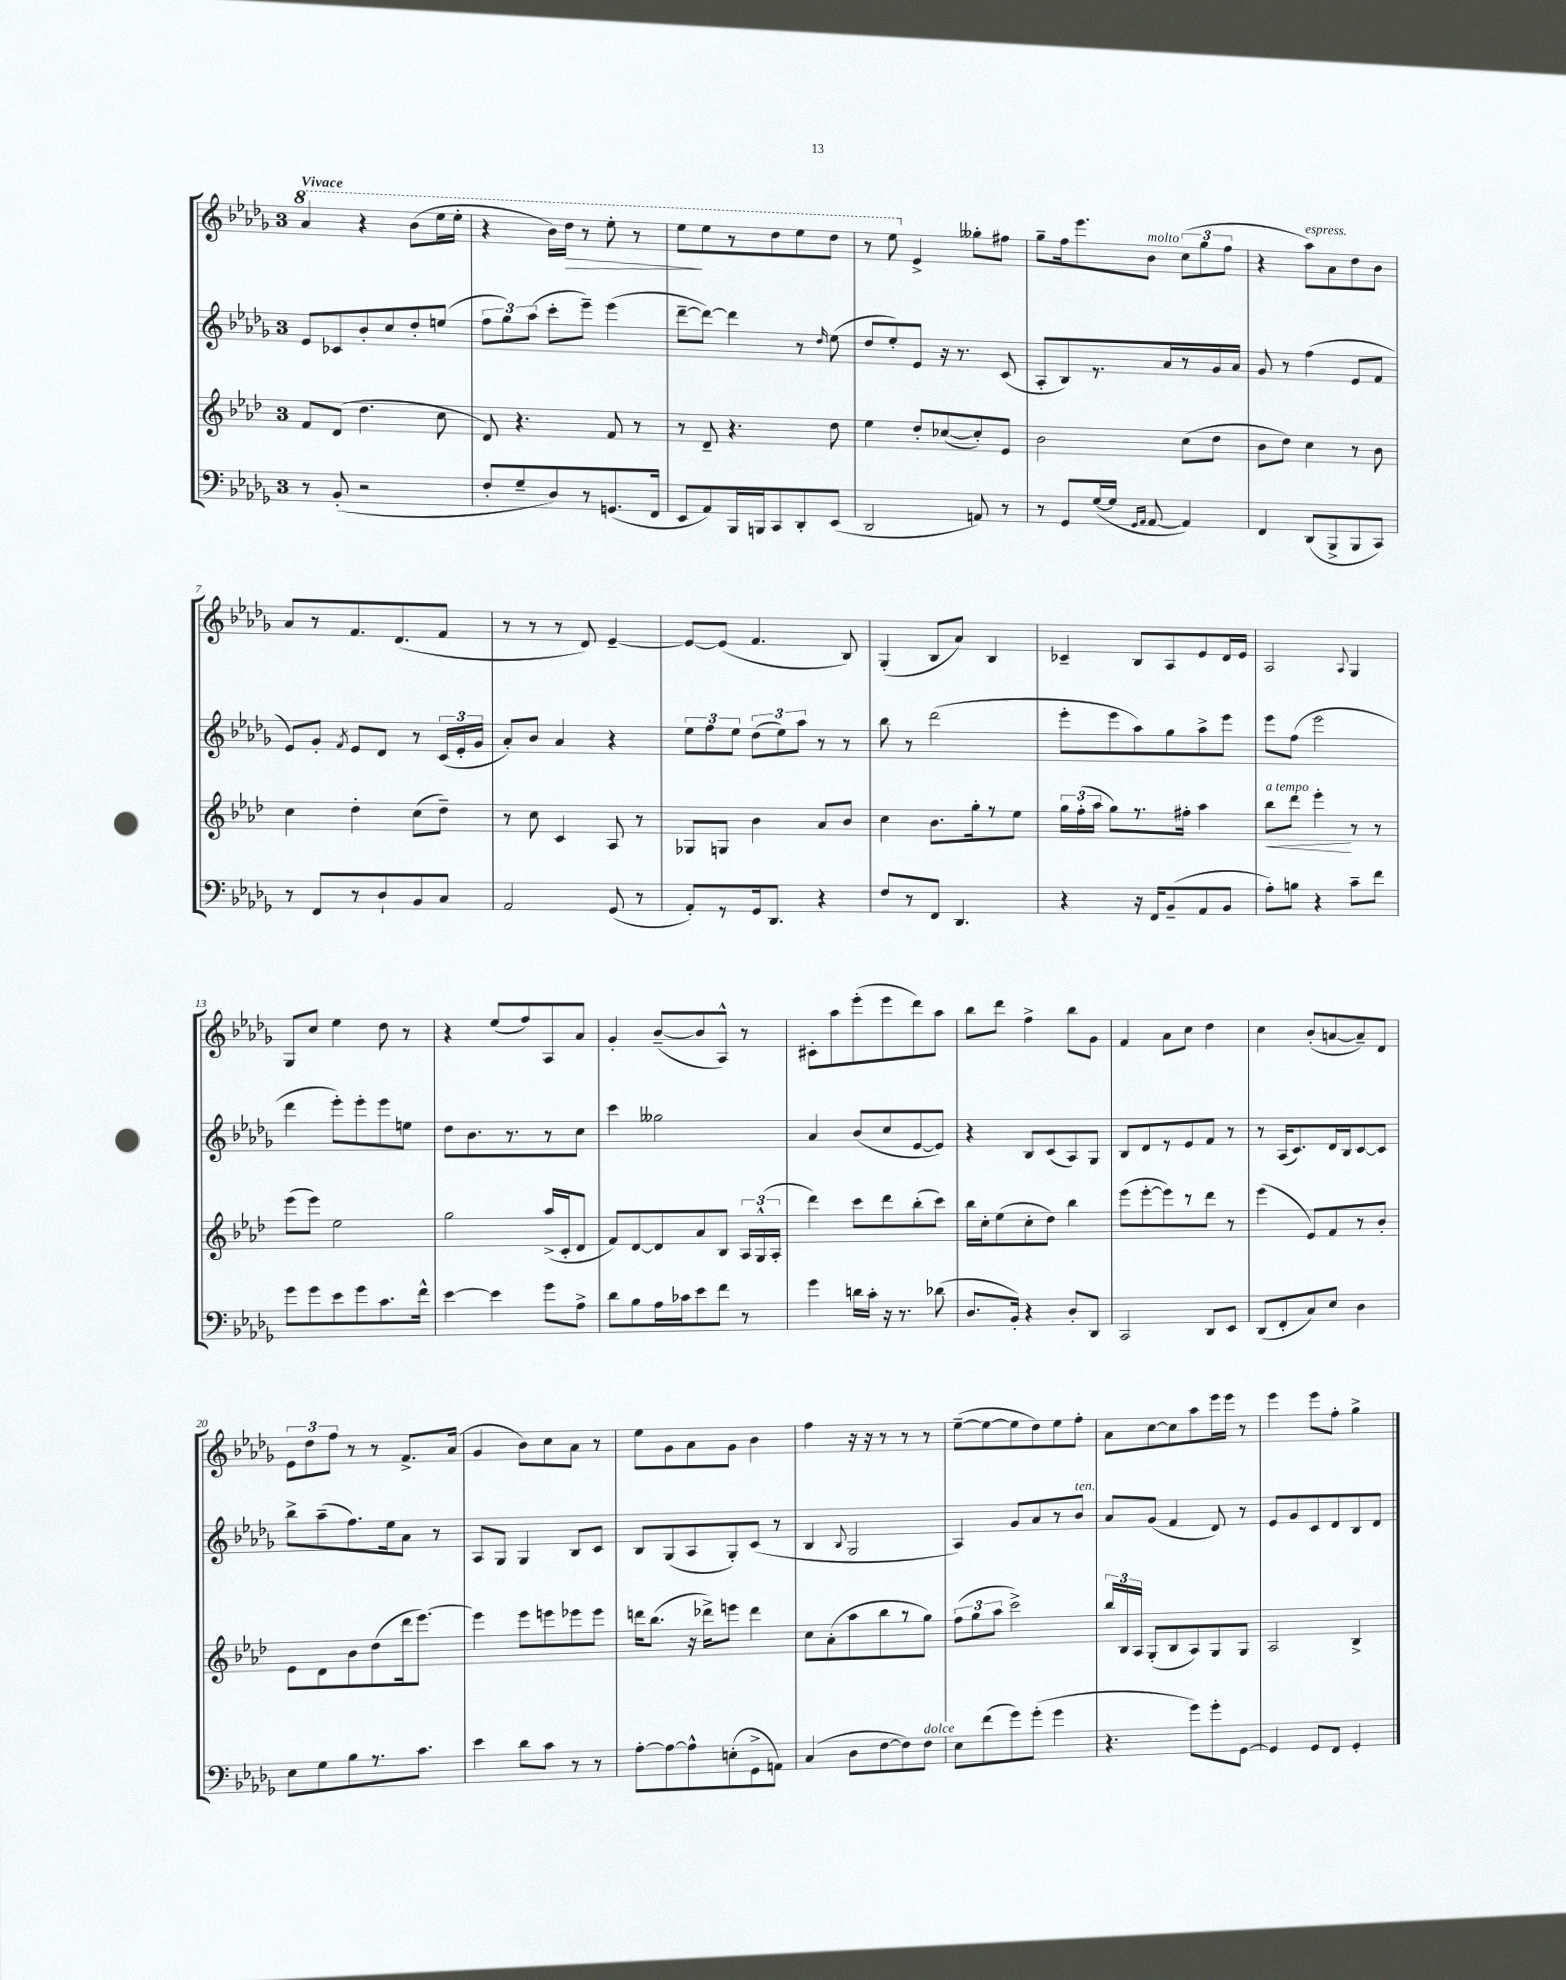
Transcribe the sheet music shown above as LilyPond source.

<<
\new StaffGroup <<
\new Staff = "s0" {
    \clef treble \key des \major \once \override Staff.TimeSignature.style = #'single-digit \time 3/4 \tempo "Vivace"
    \autoBeamOff \ottava #1 aes''4 r4 bes''8[( ees'''16 ees'''16]-. |
    r4 bes''16[) des'''16]\> r8 ees'''8-. r8 |
    ees'''8[\! ees'''8 r8 des'''8 ees'''8 des'''8] |
    r8 ees'''8 \ottava #0 ees'4-> geses''8[-. fis''8] |
    ges''8[-- f''16 ees'''8. bes'8]^\markup { \italic "molto" } \tuplet 3/2 { c''8[( ges''8 f''8] } |
    r4 aes''8[^\markup { \italic "espress." }) aes'8 des''8 bes'8] |
    aes'8[ r8 f'8. des'8.( f'8] |
    r8 r8 r8 des'8) ees'4~-- |
    ees'8[~ ees'8]( f'4. bes8) |
    ges4-.( bes8[ aes'8]) bes4 |
    ces'4-- bes8[ aes8 ees'8 des'16 ees'16] |
    aes2 \appoggiatura { aes8 } ges4 |
    ges8[ c''8] ees''4 des''8 r8 |
    r4 ees''8[( f''8) aes8 aes'8] |
    ges'4-. bes'8[~--( bes'8 aes8]-^) r8 |
    cis'8[-. aes''8 ees'''8-.( ees'''8 des'''8) aes''8] |
    bes''8[ des'''8] f''4-> bes''8[ ges'8] |
    f'4 aes'8[ c''8] des''4 |
    c''4 bes'8[-.( a'8~ a'8--) des'8] |
    \tuplet 3/2 { ees'8[ des''8 f''8] } r8 r8 f'8.[-> aes'16]( |
    ges'4 bes'8[) c''8 aes'8] r8 |
    ees''8[ ges'8 aes'8 ges'8] bes'4 |
    f''4 r16 r16 r8 r8 r8 |
    ees''8[~--( ees''8~ ees''8 des''8) ees''8 f''8]-. |
    aes'8[ c''8~ c''8 aes''8 ees'''16 ees'''16] r8 |
    ees'''4 ees'''8[ f''8]-. ges''4-> \bar "|." |
}
\new Staff = "s1" {
    \clef treble \key des \major \once \override Staff.TimeSignature.style = #'single-digit \time 3/4
    \autoBeamOff ees'8[ ces'8 bes'8-. c''8 des''8-. e''8]( |
    \tuplet 3/2 { f''8[ ges''8) aes''8]( } c'''8[-. ees'''8]--) ees'''4( |
    des'''8[~-- des'''8]~) des'''4 r8 \grace { des''16 } ees''8( |
    des''8[ ees''8-.) ees'8] r16 r8. c'8( |
    aes8[-. bes8) r8. aes'16 r8 ges'16 aes'16] |
    ges'8 r8 f''4( ees'8[ f'8] |
    ees'8[) ges'8]-. \acciaccatura { f'8 } ees'8[ des'8] r8 \tuplet 3/2 { c'16[( ees'16-. ges'16] } |
    aes'8[-.) bes'8] aes'4 r4 |
    \tuplet 3/2 { ees''8[ f''8 ees''8] } \tuplet 3/2 { des''8[( ees''8) aes''8] } r8 r8 |
    bes''8 r8 des'''2( |
    ees'''8[-. ees'''8 aes''8) ges''8 aes''8-> ees'''8] |
    ees'''8[ f''8]( ees'''2 |
    des'''4 ees'''8[-.) ees'''8-. ees'''8 e''8] |
    des''8[ bes'8. r8. r8 c''8] |
    c'''4 geses''2 |
    aes'4 bes'8[( c''8 ees'8~ ees'8]) |
    r4 bes8[ c'8( aes8) ges8] |
    bes8[ des'8 r8 ees'8 f'8] r8 |
    r8 aes16[( c'8.) des'16 bes16 c'8~ c'8] |
    bes''8[-> aes''8--( f''8.) ees''16 aes'8] r8 |
    aes8[ ges8] ges4 bes8[ c'8] |
    bes8[ ges8( aes8 ges8-.) c'8]( r8 |
    bes4 \appoggiatura { bes8 } ges2 |
    aes4) ges'8[ aes'8 r8 bes'8]^\markup { \italic "ten." } |
    aes'8[ ges'8]( f'4 des'8) r8 |
    ees'8[ ges'8 c'8 des'8 bes8 des'8] \bar "|." |
}
\new Staff = "s2" {
    \clef treble \key aes \major \once \override Staff.TimeSignature.style = #'single-digit \time 3/4
    \autoBeamOff f'8[ des'8]( des''4. c''8 |
    des'8) r4. f'8 r8 |
    r8 des'8-- r4. des''8 |
    ees''4 des''8[-. ces''8~( ces''8-.) ees'8] |
    bes'2 c''8[( des''8] |
    bes'8[ des''8]) c''4 r8 bes'8 |
    c''4 des''4-. c''8[( des''8]--) |
    r8 c''8 c'4 aes8 r8 |
    ges8[ g8] bes'4 aes'8[ bes'8] |
    c''4 bes'8.[ g''16-. r8 ees''8] |
    \tuplet 3/2 { g''16[ f''16-.( aes''16] } g''8[) r8. fis''16]-. aes''4 |
    bes''8[\<^\markup { \italic "a tempo" } des'''8] ees'''4-.\! r8 r8 |
    ees'''8[( ees'''8]) ees''2 |
    g''2 aes''16[->( c'16-. des'8] |
    f'8[) des'8~ des'8 aes'8 bes8] \tuplet 3/2 { aes16[ g16-^( aes16]-. } |
    des'''4) c'''8[ des'''8 bes''8-.( c'''8]) |
    bes''16[ c''16-. ees''8( c''8-. des''8]) bes''4 |
    ees'''8[( ees'''8~-. ees'''8) r8 des'''8] r8 |
    ees'''4( ees'8[) f'8 r8 bes'8]-. |
    ees'8[ des'8 bes'8 des''8( des'''16 ees'''8.]~) |
    ees'''4 ees'''8[ e'''8 ees'''8 ees'''8] |
    d'''16[ bes''8.]( r16 des'''16[->) e'''8] des'''4 |
    c''8[ aes'8-.( aes''8 bes''8 r8 g''8]) |
    \tuplet 3/2 { f''8[( g''8 aes''8] } c'''2->) |
    \tuplet 3/2 { bes''16[ bes16 aes16] } g8[-.( bes8 aes8) g8 g8] |
    aes2 bes4-> \bar "|." |
}
\new Staff = "s3" {
    \clef bass \key des \major \once \override Staff.TimeSignature.style = #'single-digit \time 3/4
    \autoBeamOff r8 bes,8-.( r2 |
    f8[-. ges8-- des8) r8 g,8.( f,16] |
    ees,8[ aes,8) bes,,16 b,,16 c,8 des,8-. ees,8]( |
    des,2 a,8) r8 |
    r8 ges,8[ ges16~( ges16] \grace { ges,16[ aes,16] } aes,8~ aes,4) |
    f,4 des,8[( bes,,8-> bes,,8 c,8]) |
    r8 f,8[ r8 des8-! bes,8 c8] |
    aes,2 ges,8( r8 |
    aes,8[-.) r8 ges,16 des,8.] r4 |
    f8[ r8 f,8] des,4. |
    r4 r16 f,16[ bes,8--( aes,8 bes,8] |
    aes8[-.) b8] r4 c'8[-- f'8] |
    ges'8[ ges'8 ees'8 ges'8 c'8. f'16]-^ |
    ees'4~ ees'4 ges'8[ aes8]-> |
    des'8[ bes8 aes16 ces'16 ees'8 f'8] r8 |
    ges'4 d'16[ c'16]-. r16 r8. des'8( |
    des8.[ bes,16]-.) r4 des8[-. des,8] |
    c,2 des,8[ ees,8] |
    des,8[( f,8-. c8) ees8] des4 |
    ees8[ ges8 bes8 r8. c'8.] |
    ees'4 des'8[ c'8] r8 r8 |
    aes8[~-. aes8~ aes8-^ e8-.( ges,8-> a,8]) |
    c4( des8[ f8~ f8) f8]^\markup { \italic "dolce" } |
    ees8[ f'8( ges'8) ges'8]-.( ges'4 |
    r4. ges'8[) ges'8-. ges,8]~ |
    ges,4 ges,8[ f,8] ges,4-. \bar "|." |
}
>>
>>
